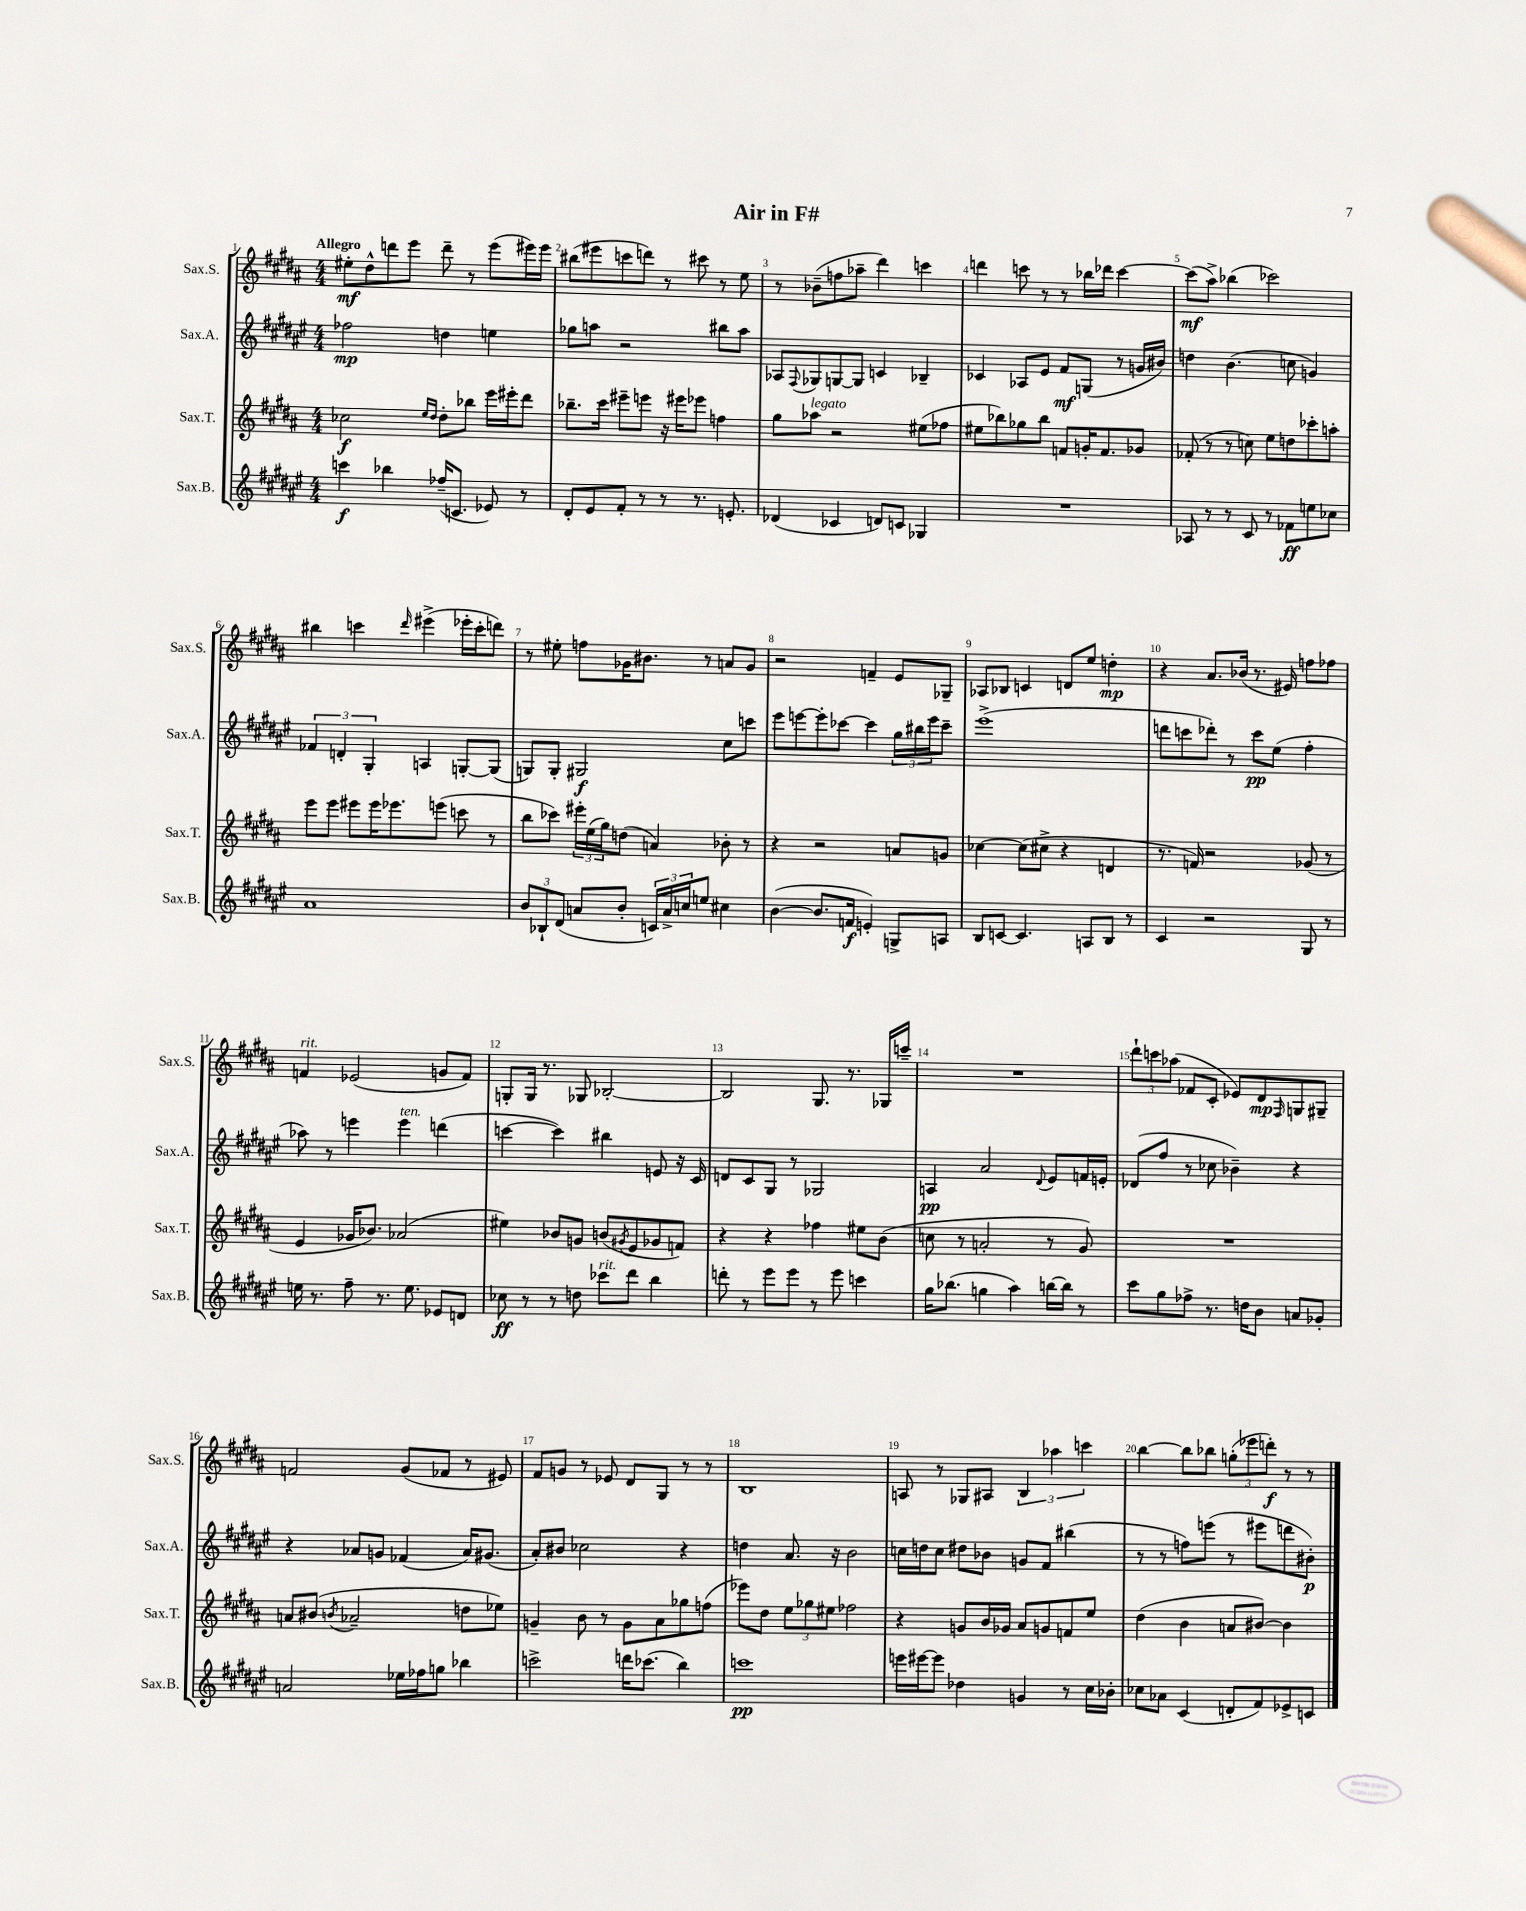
\header { title = "Air in F#" }
<<
\new StaffGroup <<
\new Staff = "s0" \with { instrumentName = "Sax.S." shortInstrumentName = "Sax.S." } {
    \clef treble \key b \major \numericTimeSignature \time 4/4 \tempo "Allegro"
    eis''8-.\mf dis''8-^ d'''8 e'''8 d'''8-- r8 e'''8( eis'''16) eis'''16 |
    bis''8( eis'''8 c'''8 d'''8) r8 cis'''8 r8 e''8 |
    r8 bes'8--( f''8 aes''8-- dis'''4) c'''4 |
    d'''4 c'''8 r8 r8 bes''16 des'''16 c'''4~ |
    c'''8\mf( ais''8->) bes''4( ces'''2) |
    bis''4 c'''4 \grace { dis'''16 } eis'''4->( ees'''16-. c'''16-. d'''8) |
    r8 eis''8-. f''8 ges'16 bis'8. r8 a'8 ges'8 |
    r2 f'4-- e'8 ges8-- |
    aes8 bes8 c'4 d'8 e''8 d''4-.\mp |
    r4 ais'8. bes'16( r8. eis'16) f''8 fes''8 |
    f'4^\markup { \italic "rit." } ees'2( g'8 f'8) |
    g8-. g16 r8. ges8 bes2~-. |
    bes2 gis8. r8. ges16 c'''16-- |
    R1 |
    \tuplet 3/2 { dis'''8-! c'''8 aes''8( } fes'8 cis'8-. ees'8) dis'8\mp \grace { fis16 } g8 gis8-- |
    f'2 gis'8( fes'8 r8 eis'8) |
    fis'8 g'8 r8 ees'8 dis'8 gis8 r8 r8 |
    b1 |
    a8 r8 ges8 ais8 \tuplet 3/2 { b4 aes''4 c'''4 } |
    b''4~ b''8 bes''8 \tuplet 3/2 { g''8-.( ees'''8 d'''8-.\f) } r8 r8 \bar "|." |
}
\new Staff = "s1" \with { instrumentName = "Sax.A." shortInstrumentName = "Sax.A." } {
    \clef treble \key fis \major \numericTimeSignature \time 4/4
    fes''2\mp d''4 e''4 |
    ges''8 a''8 r2 bis''8 a''8 |
    aes8 \appoggiatura { fis8 } ges8 g8~ g8 c'4 bes4-- |
    ces'4 aes8 eis'8 fis'8\mf g8( r8 g'16 bis'16) |
    d''4 b'4.( c''8 g'4) |
    \tuplet 3/2 { fes'4 d'4-. gis4-. } a4 g8~-. g8( |
    g8) g8-. gis2\f cis''8 c'''8 |
    eis'''8 e'''8~ e'''8-. ces'''8~ ces'''4 \tuplet 3/2 { gis''16 bis''16 e'''16 } ces'''8-- |
    eis'''1->( |
    d'''8 c'''8 des'''8-.) r8 c'''8\pp eis''8( fis''4-. |
    aes''8) r8 e'''4 e'''4^\markup { \italic "ten." } d'''4( |
    c'''4~ c'''4) bis''4 e'8 r16 cis'16 |
    d'8 cis'8 gis8 r8 ges2 |
    a4\pp ais'2 \appoggiatura { dis'8 } eis'8 f'16 e'16-. |
    des'8( fis''8 r8 ces''8 bes'4--) r4 |
    r4 aes'8 g'8 fes'4( aes'16) gis'8.( |
    ais'8-.) bis'8 ces''2 r4 |
    d''4 ais'8. r16 b'2 |
    c''16 d''16 c''8 dis''8 bes'8 g'8 fis'8 bis''4( |
    r8 r8 f''8) e'''8( r8 eis'''8 d'''8 bis'8-.\p) \bar "|." |
}
\new Staff = "s2" \with { instrumentName = "Sax.T." shortInstrumentName = "Sax.T." } {
    \clef treble \key b \major \numericTimeSignature \time 4/4
    ces''2\f \grace { e''16 dis''16 } dis''8-. bes''8 e'''16 eis'''16-. dis'''8 |
    bes''8.-- cis'''16 eis'''8-- e'''8 r16 eis'''16 ees'''8 f''4 |
    gis''8 aes''8^\markup { \italic "legato" } r2 eis''8( fes''8 |
    eis''8 bes''8) ges''8 bes''8 f'8 g'16-. f'8. ges'8 |
    fes'8-.( r8 r8 c''8) e''8 d''8 ces'''8-. a''8-. |
    e'''8 e'''8 eis'''8 eis'''16 ees'''8. e'''8( c'''8 r8 |
    b''8 ces'''8) \tuplet 3/2 { eis'''16-. e''16( gis''16) } d''8( a'4) bes'8-. r8 |
    r4 r2 a'8 g'8 |
    ces''4~ ces''8( cis''8-> r4 d'4 |
    r8. f'16) r2 ges'8( r8 |
    e'4 ges'16 bes'8.) aes'2( |
    eis''4) bes'8 g'8 b'8( \acciaccatura { gis'8 } e'8 ges'8 f'8) |
    r4 r4 fes''4 eis''8 b'8( |
    c''8 r8 a'2-. r8 gis'8) |
    R1 |
    a'8 bis'8( \acciaccatura { b'8 } aes'2-- d''8 ees''8) |
    g'4-- b'8 r8 g'8 ais'8 ges''8 f''8( |
    ees'''8) dis''8 \tuplet 3/2 { e''8 ges''8 eis''8 } fes''2 |
    r4 g'8 b'16 ges'16 ais'8 g'8 f'8 e''8 |
    dis''4( b'4 a'8 bis'8~) bis'4 \bar "|." |
}
\new Staff = "s3" \with { instrumentName = "Sax.B." shortInstrumentName = "Sax.B." } {
    \clef treble \key fis \major \numericTimeSignature \time 4/4
    c'''4\f bes''4 fes''16--( c'8. ees'8) r8 |
    dis'8-. eis'8 fis'8-. r8 r8 r8. e'8.-. |
    des'4( ces'4 d'8) c'8 ges4 |
    R1 |
    aes8 r8 r8 cis'8 r8 fes'8\ff e''8 ces''8 |
    ais'1 |
    \tuplet 3/2 { b'8 bes8-! dis'8( } a'8 b'8-. \tuplet 3/2 { c'16) a'16-> c''16 } e''8 cis''4 |
    b'4~( b'8. f'16\f e'4-.) g8-> a8 |
    b8 c'8~ c'4. a8 b8 r8 |
    cis'4 r2 gis8 r8 |
    e''16 r8. fis''8-- r8. e''8. ees'8 d'8 |
    ces''8\ff r8 r8 d''8 ces'''8^\markup { \italic "rit." } dis'''8 b''4 |
    d'''8-. r8 eis'''8 eis'''8 r8 eis'''8 c'''4 |
    gis''16 bes''8.( g''4 ais''4) b''16~ b''16 r8 |
    cis'''8 gis''8 fes''8-> r8. d''16 b'8 a'8 ges'8-. |
    a'2 ees''16 fes''16 g''8 bes''4 |
    c'''2-> d'''16 ces'''8.( b''4) |
    c'''1\pp |
    e'''16 eis'''16~ eis'''8 des''4 g'4 r8 cis''16 bes'16-. |
    ces''8 aes'8 cis'4( d'8-. fis'8) ees'8-> c'8 \bar "|." |
}
>>
>>
\layout { \context { \Score \override BarNumber.break-visibility = ##(#f #t #t) barNumberVisibility = #all-bar-numbers-visible } }
